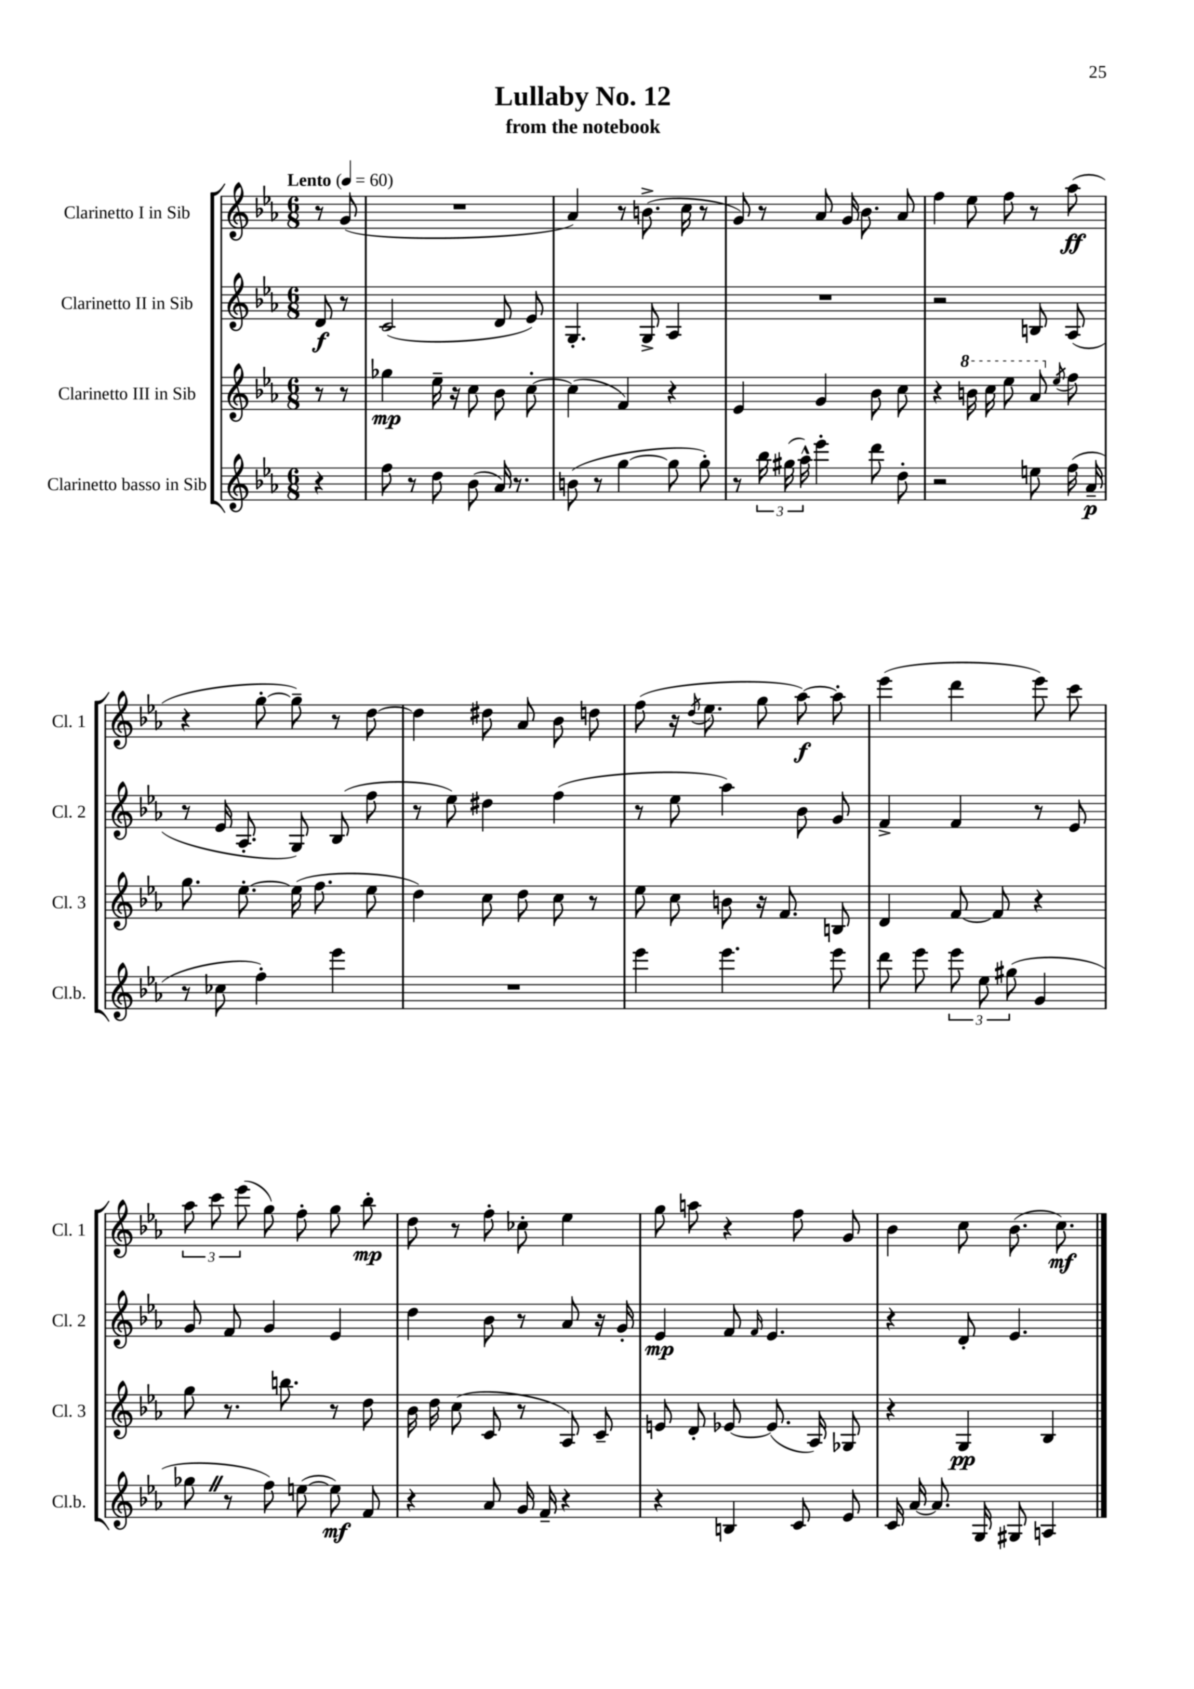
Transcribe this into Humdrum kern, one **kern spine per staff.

**kern	**kern	**kern	**kern
*staff4	*staff3	*staff2	*staff1
*clefG2	*clefG2	*clefG2	*clefG2
*k[b-e-a-]	*k[b-e-a-]	*k[b-e-a-]	*k[b-e-a-]
*M6/8	*M6/8	*M6/8	*M6/8
*MM60	*MM60	*MM60	*MM60
4r	8r	8d	8r
.	8r	8r	(8g
=	=	=	=
8ff	4gg-	(2c	2.r
8r	.	.	.
8dd	16ee-~	.	.
.	16r	.	.
(8b-	8cc	.	.
16a-)	8b-	8d	.
8.r	.	.	.
.	[8cc'	8e-)	.
=	=	=	=
(8b	(4cc]	4.G'	4a-)
8r	.	.	.
[4gg	4f)	.	8r
.	.	8G^	(8.b^
8gg]	4r	4A-	.
.	.	.	16cc
8gg')	.	.	8r
=	=	=	=
8r	4e-	2.r	8g)
24bb-	.	.	8r
(24gg#	.	.	.
24aa-^^)	.	.	.
4eee-'	4g	.	8a-
.	.	.	16g
.	.	.	8.b-
8ddd	8b-	.	.
8dd'	8cc	.	8a-
=	=	=	=
2r	4r	2r	4ff
.	16bb	.	8ee-
.	16ccc	.	.
.	8eee-	.	8ff
8ee	8aa-	8B	8r
.	8qee-	.	.
(16ff	8ff	(8A-	(8aa-
16a-~	.	.	.
=	=	=	=
8r	8.gg	8r	4r
8cc-	.	16e-	.
.	[8.ee-'	8.A-'	.
4ff')	.	.	[8gg'
.	(16ee-]	8G)	8gg~])
.	8.ff	.	.
4eee-	.	(8B-	8r
.	8ee-	8ff	[8dd
=	=	=	=
2.r	4dd)	8r	4dd]
.	.	8ee-)	.
.	8cc	4dd#	8dd#
.	8dd	.	8a-
.	8cc	(4ff	8b-
.	8r	.	8dd
=	=	=	=
4eee-	8ee-	8r	(8ff
.	8cc	8ee-	16r
.	.	.	8qdd
.	.	.	8.ee-
4.eee-	8b	4aa-)	.
.	16r	.	8gg
.	8.f	.	.
.	.	8b-	[8aa-)
8eee-	8B	8g	8aa-']
=	=	=	=
8ddd	4d	4f^	(4eee-
8eee-	.	.	.
12eee-	[8f	4f	4ddd
12ee-	.	.	.
.	8f]	.	.
(12gg#	.	.	.
4g	4r	8r	8eee-)
.	.	8e-	8ccc
=	=	=	=
8gg-	8gg	8g	12aa-
.	.	.	12ccc
8r	8.r	8f	.
.	.	.	(12eee-
8ff)	.	4g	8gg)
.	8.bb	.	.
([8ee	.	.	8ff'
8ee])	8r	4e-	8gg
8f	8dd	.	8bb-'
=	=	=	=
4r	16b-	4dd	8dd
.	16dd	.	.
.	(8cc	.	8r
8a-	8c	8b-	8ff'
16g	8r	8r	8cc-'
16f~	.	.	.
4r	8A-)	8a-	4ee-
.	8c~	16r	.
.	.	16g'	.
=	=	=	=
4r	8e	4e-	8gg
.	8d'	.	8aa
4B	[8e-	8f	4r
.	.	16qqf	.
.	(8.e-]	4.e-	.
8c	.	.	8ff
.	16A-)	.	.
8e-	8G-	.	8g
=	=	=	=
16c	4r	4r	4b-
[16a-	.	.	.
8.a-]	.	.	.
.	4G	8d'	8cc
16G	.	.	.
8G#	.	4.e-	(8.b-
4A	4B-	.	.
.	.	.	8.cc)
==	==	==	==
*-	*-	*-	*-
